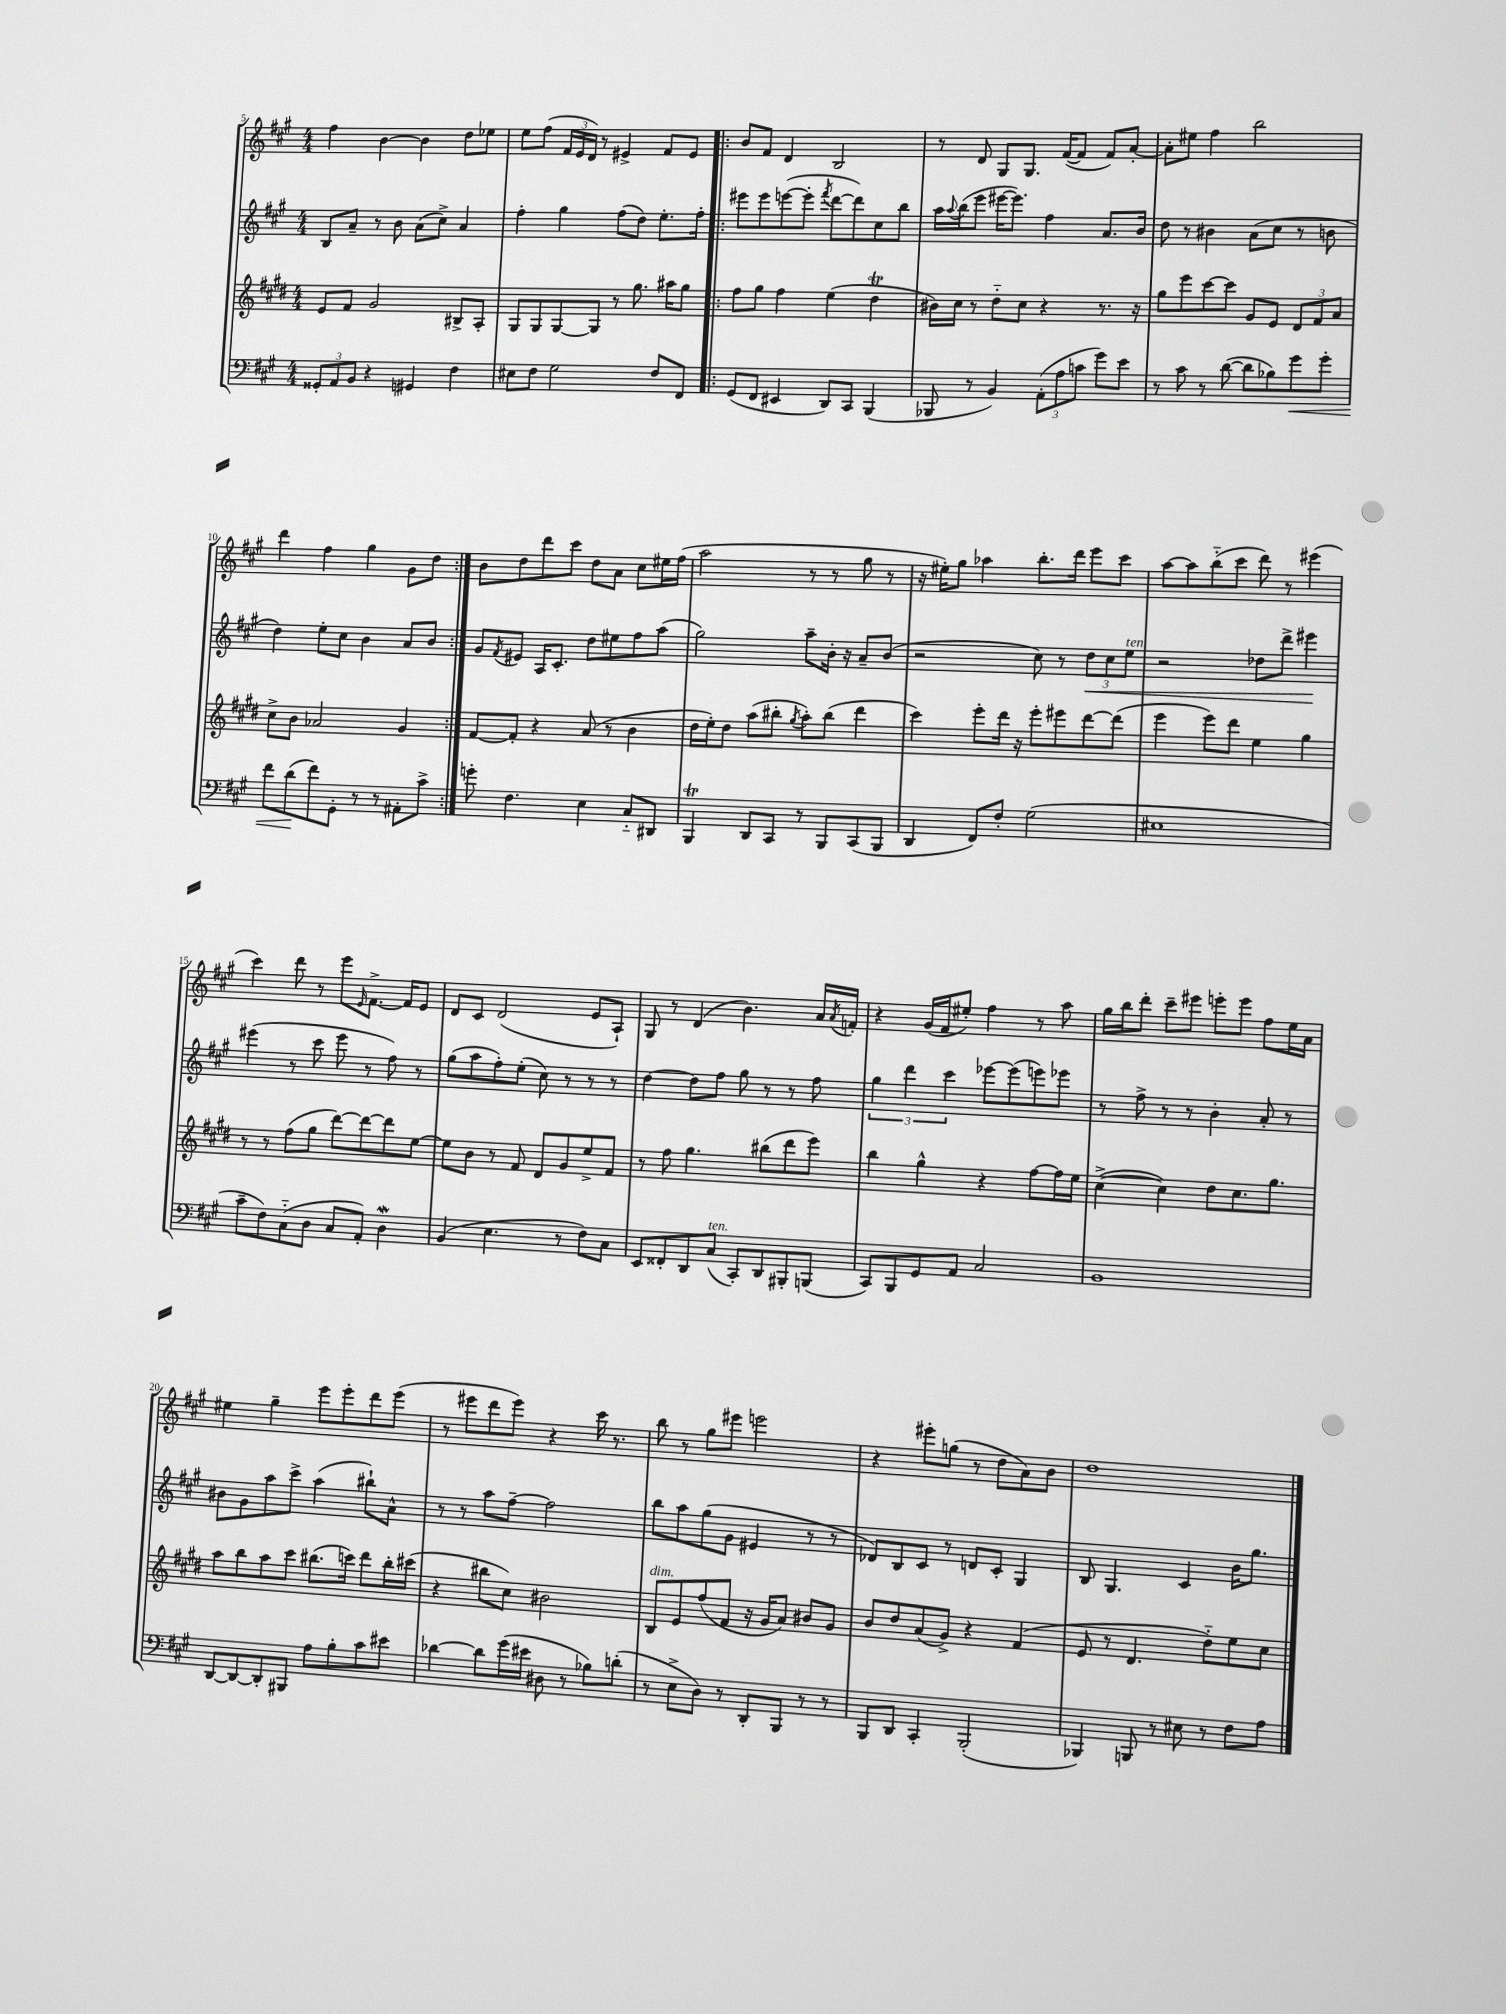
<<
\new StaffGroup <<
\new Staff = "s0" {
    \clef treble \key a \major \numericTimeSignature \time 4/4
    fis''4 b'4~ b'4 d''8 ees''8 |
    e''8 fis''8( \tuplet 3/2 { fis'16 e'16 d'16) } r8 eis'4-> fis'8 eis'8 |
    \repeat volta 2 { b'8 fis'8 d'4 b2 |
    r8 d'8 gis8 gis8. fis'16~( fis'8 fis'8) a'8~-. |
    a'8-. eis''8 fis''4 b''2 |
    d'''4 fis''4 gis''4 gis'8 d''8 | }
    b'8 d''8 d'''8 cis'''8 d''8 a'8 cis''8 eis''16 fis''16( |
    a''2 r8 r8 gis''8 r8 |
    r16 eis''16-.) gis''8 aes''4 b''8.-. d'''16 e'''8 cis'''8 |
    a''8~ a''8 b''8-_( cis'''8 d'''8) r8 eis'''4( |
    cis'''4) d'''8 r8 e'''8 \grace { e'16 } fis'8.~-> fis'16 e'8 |
    d'8 cis'8 d'2( e'8 a8-!) |
    gis8 r8 d'4( b'4.) a'16 \acciaccatura { a'8 } f'16-. |
    r4 gis'16( fis'16 eis''8-.) fis''4 r8 a''8 |
    gis''16 b''16 d'''8-. cis'''8-- eis'''8 e'''8-. e'''8 fis''8 e''16 a'16 |
    eis''4 gis''4-- e'''8 e'''8-. d'''8 e'''8( |
    r8 eis'''8 d'''8 eis'''8) r4 cis'''16 r8. |
    b''8 r8 gis''8 eis'''8 e'''2 |
    r4 eis'''8-. g''8( r8 d''8 a'8) b'8 |
    d''1 \bar "|." |
}
\new Staff = "s1" {
    \clef treble \key a \major \numericTimeSignature \time 4/4
    b8 a'8-- r8 b'8 a'8( cis''8->) a'4 |
    fis''4-. gis''4 fis''8( d''8) e''8.-. fis''16-. |
    \repeat volta 2 { eis'''8 eis'''8 e'''8~( e'''8-. \acciaccatura { fis'''8 } d'''8~ d'''8) cis''8 b''8 |
    a''16 \appoggiatura { a''8 } b''16( e'''8 eis'''16~ eis'''8.) fis''4 a'8. b'16 |
    d''8 r8 bis'4 a'8( cis''8 r8 b'8 |
    d''4) e''8-. cis''8 b'4 a'8 b'8 | }
    gis'8 \acciaccatura { fis'8 } eis'8 a16 cis'8.-. d''8 eis''8 fis''8 a''8( |
    gis''2) a''8-- b'16-. r16 a'8-- b'8( |
    r2 cis''8) r8 \tuplet 3/2 { d''8\< cis''8 e''8^\markup { \italic "ten." } } |
    r2 des''8 d'''8-> eis'''4\! |
    eis'''4( r8 cis'''8 eis'''8 r8 fis''8) r8 |
    gis''8( a''8 fis''8-.) e''8-.( cis''8) r8 r8 r8 |
    d''4~ d''8 fis''8 gis''8 r8 r8 fis''8 |
    \tuplet 3/2 { gis''4 d'''4 cis'''4 } ees'''8~ ees'''8( e'''8) ees'''8 |
    r8 fis''8-> r8 r8 b'4-. a'8-. r8 |
    bis'8 gis'8 a''8 cis'''8-> a''4( bis''8-!) a'8-^ |
    r8 r8 a''8 fis''8~-- fis''2 |
    b''8 a''8 gis''8( gis'8 eis'4 r8 r8 |
    des'8) b8 cis'8 r8 d'8 cis'8-. gis4 |
    b8 gis4. cis'4 b'16 gis''8. \bar "|." |
}
\new Staff = "s2" {
    \clef treble \key e \major \numericTimeSignature \time 4/4
    e'8 fis'8 gis'2 bis8-> a8-. |
    gis8 gis8 gis8~ gis8 r8 gis''8. ais''16 gis''8 |
    \repeat volta 2 { fis''8 gis''8 fis''4 e''4( dis''4\trill |
    bis'16) cis''16 r8 dis''8-_ cis''8 r4 r8. r16 |
    gis''8 e'''8 cis'''8~ cis'''8 gis'8 e'8 \tuplet 3/2 { dis'8 fis'8 a'8 } |
    cis''8-> b'8 aes'2 gis'4 | }
    fis'8~ fis'8-. r4 a'8( r8 b'4 |
    dis''16 e''16-.) dis''8 a''8( bis''8-. \acciaccatura { gis''8 } a''8-.) bis''8( dis'''4 |
    cis'''4) e'''8-. dis'''16 r16 e'''8-. eis'''8 dis'''8~ dis'''8( |
    e'''4 e'''8) dis'''8 e''4 gis''4 |
    r8 r8 fis''8( gis''8 dis'''8~) dis'''8~ dis'''8 e''8~ |
    e''8 b'8 r8 fis'8 dis'8 gis'8 e''8-> fis'8 |
    r8 fis''8 gis''4. bis''8( dis'''8 e'''8) |
    b''4 gis''4-^ r4 fis''8~ fis''16 e''16 |
    cis''4~->( cis''4) dis''8 cis''8. gis''8. |
    a''8 b''8 a''8 cis'''8 bis''8.( c'''16) dis'''8 bis''16-. cis'''16( |
    r4 bis''8 cis''8) bis'2 |
    b8^\markup { \italic "dim." } e'8 fis''8( fis'8 r16 gis'16 a'8) bis'8 gis'8 |
    b'8 dis''8 a'8( gis'8->) r4 fis'4( |
    e'8 r8 dis'4. dis''8-_) e''8 cis''8 \bar "|." |
}
\new Staff = "s3" {
    \clef bass \key a \major \numericTimeSignature \time 4/4
    \tuplet 3/2 { gisis,8-. a,8 b,8 } r4 gis,4 fis4 |
    eis8 fis8 gis2 fis8 fis,8 |
    \repeat volta 2 { gis,8( fis,8 eis,4 d,8) cis,8 b,,4( |
    bes,,8 r8 b,4) \tuplet 3/2 { a,8-.( a8 c'8 } gis'8) e'8 |
    r8 cis'8 r8 d'8~( d'8 bes8) gis'8\< gis'8-. |
    fis'8 d'8\!( fis'8) gis,8-. r8 r8 ais,8-. cis'8-> | }
    g'8-. fis4. e4 cis8-_ dis,8 |
    b,,4\trill d,8 cis,8 r8 b,,8 cis,8( b,,8 |
    d,4 fis,8) fis8-. gis2( |
    eis1 |
    cis'8-- fis8) cis8-_( d8 cis8 a,8-.) d4\mordent |
    b,4( e4. r8 fis8) cis8 |
    e,8 fisis,8-. d,8 cis8^\markup { \italic "ten." }( cis,8-.) d,8 bis,,8-. b,,8( |
    cis,8) b,,8 gis,8 a,8 cis2 |
    b,1 |
    d,8~ d,8~ d,8-. bis,,8 a8 b8-. cis'8 eis'8 |
    des'4~ des'8 gis'16( eis'16 dis8 r8 bes8) d'8-.( |
    r8 e8-> d8) r8 d,8-. b,,8 r8 r8 |
    b,,8 d,8 cis,4-. b,,2-.( |
    bes,,4) b,,8 r8 eis8 r8 fis8 a8 \bar "|." |
}
>>
>>
\layout { \context { \Score currentBarNumber = #5 } }
